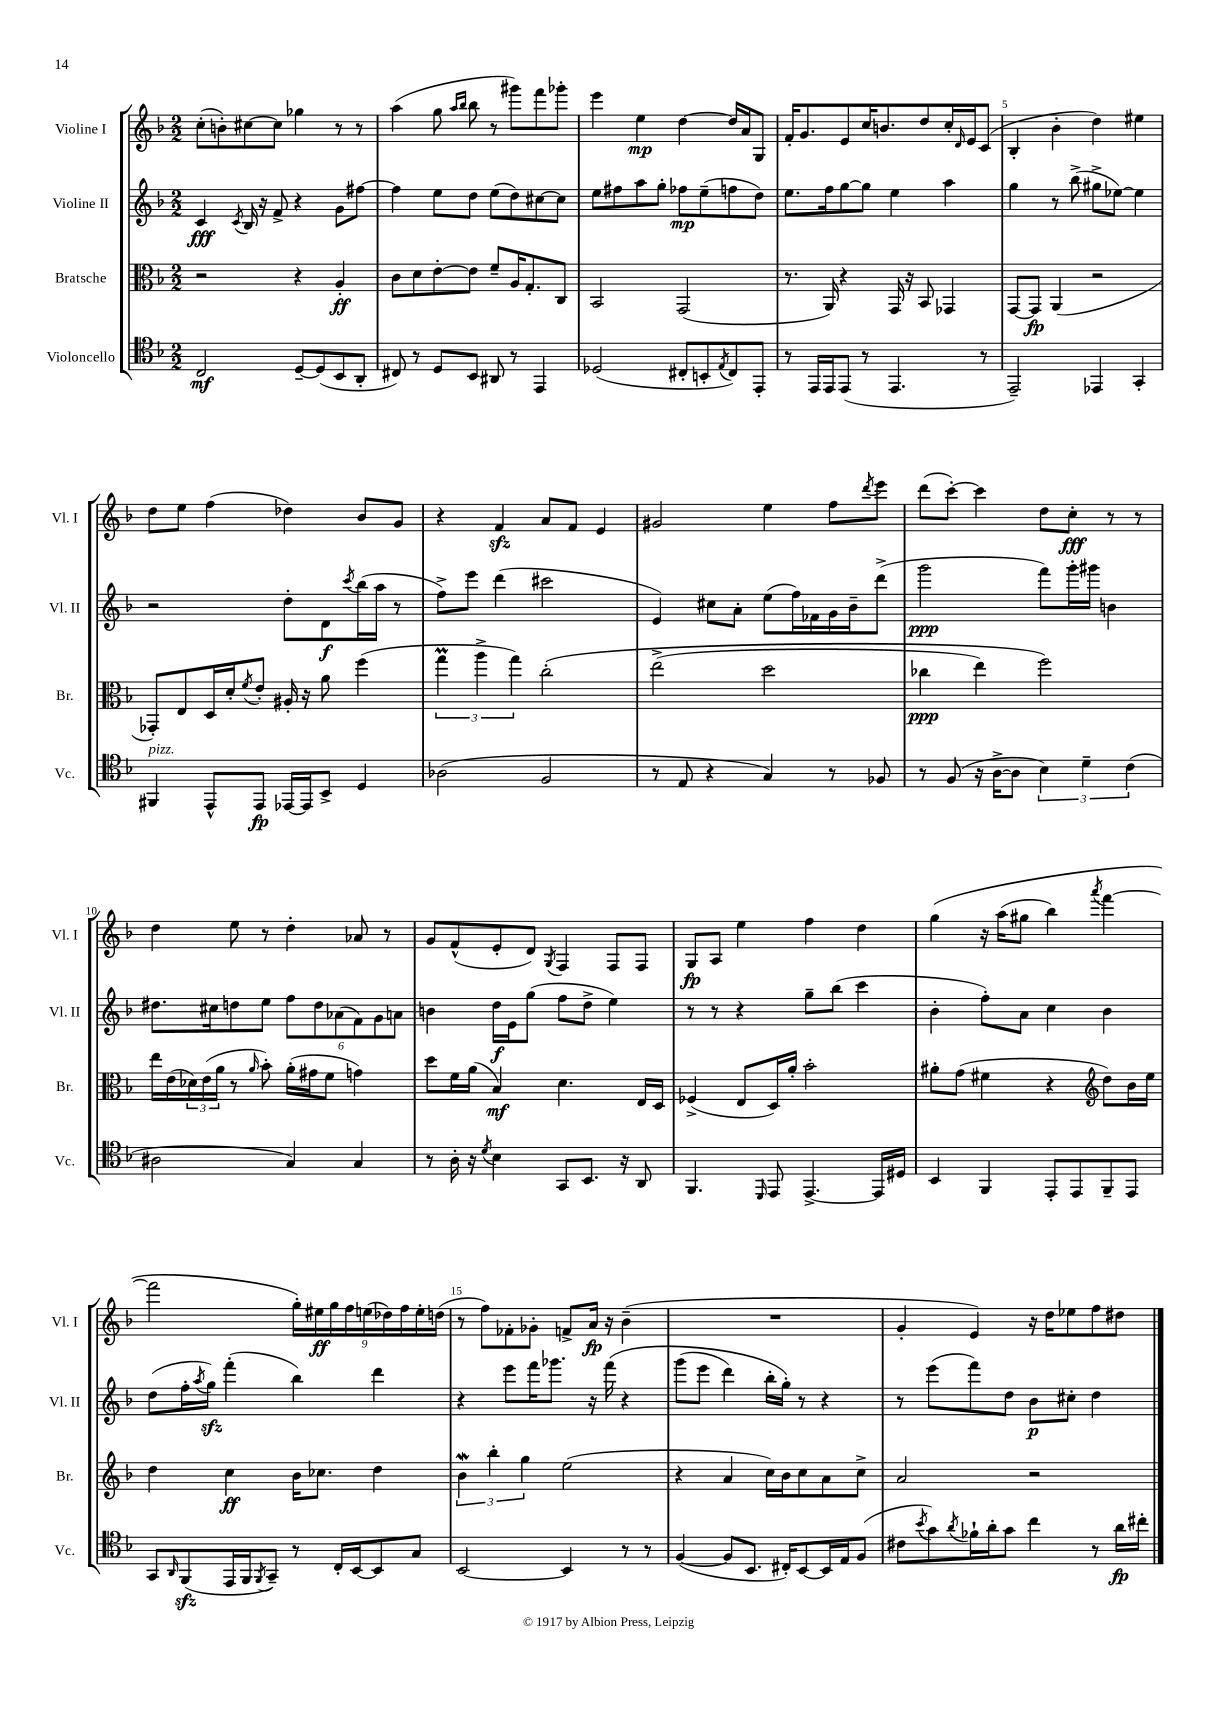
<<
\new StaffGroup <<
\new Staff = "s0" \with { instrumentName = "Violine I" shortInstrumentName = "Vl. I" } {
    \clef treble \key f \major \numericTimeSignature \time 2/2
    c''8-.( b'8-.) cis''8~ cis''8 ges''4 r8 r8 |
    a''4( g''8 \grace { a''16 bes''16 } bes''8 r8 gis'''8) f'''8 ges'''8-. |
    e'''4 e''4\mp d''4~ d''16 a'16 g8 |
    f'16-. g'8. e'8 c''16 b'8. d''8 c''16-. \grace { d'16 } e'16 c'8( |
    bes4-. bes'4-. d''4) eis''4 |
    d''8 e''8 f''4( des''4) bes'8 g'8 |
    r4 f'4\sfz a'8 f'8 e'4 |
    gis'2 e''4 f''8 \acciaccatura { d'''8 } e'''8 |
    d'''8( c'''8~-.) c'''4 d''8 c''8-.\fff r8 r8 |
    d''4 e''8 r8 d''4-. aes'8 r8 |
    g'8 f'8-^( e'8-. d'8) \acciaccatura { g8 } f4 f8 f8 |
    g8\fp a8 e''4 f''4 d''4 |
    g''4\( r16 a''16( gis''8 bes''4) \acciaccatura { a'''8 } f'''4~ |
    f'''2 \tuplet 9/8 { g''16-.\) eis''16\ff g''16 f''16 e''16( des''16) f''16 e''16-. d''16( } |
    r8 f''8) fes'8-. ges'8-. f'8-> a'16\fp r16 bes'4--( |
    R1 |
    g'4-. e'4) r16 d''16 ees''8 f''8 dis''8 \bar "|." |
}
\new Staff = "s1" \with { instrumentName = "Violine II" shortInstrumentName = "Vl. II" } {
    \clef treble \key f \major \numericTimeSignature \time 2/2
    c'4\fff \acciaccatura { c'8 } bes16 r16 f'8-> r4 g'8 fis''8~ |
    fis''4 e''8 d''8 e''8( d''8) cis''8~ cis''8 |
    e''8 fis''8 a''8 g''8-. fes''8\mp e''8--( f''8 d''8) |
    e''8. f''16 g''8~ g''8 e''4 a''4 |
    g''4 r8 bes''8->( gis''8-> ees''8~) ees''4 |
    r2 d''8-. d'8\f \acciaccatura { c'''8 } bes''16( a''16 r8 |
    f''8->) e'''8 d'''4( cis'''2 |
    e'4) cis''8 a'8-. e''8( f''16) fes'16 g'16 bes'16-- d'''8->( |
    g'''2\ppp f'''8) g'''16-. gis'''16 b'4 |
    dis''8. cis''16 d''8 e''8 \tuplet 6/4 { f''8 d''8 aes'8( f'8) g'8 a'8 } |
    b'4 d''16\f e'16 g''8( f''8 d''8-> e''4) |
    r8 r8 r4 g''8-- bes''8( c'''4 |
    bes'4-. f''8-.) a'8 c''4 bes'4 |
    d''8( f''16-. \acciaccatura { a''8 } g''16\sfz) f'''4-.( bes''4) d'''4 |
    r4 e'''8 f'''16 ges'''8. r16 f'''16\( r4 |
    g'''8( e'''8 d'''4) bes''16-. g''16-.\) r8 r4 |
    r8 e'''8( f'''8) d''8 bes'8\p cis''8-. d''4 \bar "|." |
}
\new Staff = "s2" \with { instrumentName = "Bratsche" shortInstrumentName = "Br." } {
    \clef alto \key f \major \numericTimeSignature \time 2/2
    r2 r4 a4-.\ff |
    c'8 d'8 e'8~-. e'8 f'8-- a16 g8.-. c8 |
    bes,2 g,2( |
    r8. a,16) r4 g,16 r16 bes,8 ges,4 |
    g,8~ g,8\fp a,4( r2 |
    ges,8-.) e8 d16 d'16-. \acciaccatura { f'8 } e'8-. ais16-. r16 a'8 f''4( |
    \tuplet 3/2 { g''4\prall a''4-> g''4) } c''2-.\( |
    e''2->( d''2 |
    ces''4\ppp e''4) f''2\) |
    e''16 e'16( \tuplet 3/2 { des'16) e'16( a'16 } r8 \grace { a'16 } bes'8-.) a'16-.( gis'16 f'8 g'4) |
    d''8 f'16 a'16( bes4\mf) d'4. e16 d16 |
    fes4->( e8 d16) a'16-. bes'2-. |
    ais'8-. g'8( fis'4 r4 \clef treble d''8) bes'16 e''16 |
    d''4 c''4\ff bes'16 ces''8. d''4 |
    \tuplet 3/2 { bes'4\mordent bes''4-. g''4 } e''2( |
    r4 a'4 c''16) bes'16 c''8 a'8 c''8-> |
    a'2 r2 \bar "|." |
}
\new Staff = "s3" \with { instrumentName = "Violoncello" shortInstrumentName = "Vc." } {
    \clef tenor \key f \major \numericTimeSignature \time 2/2
    c2\mf d8~-- d8( bes,8 a,8-. |
    cis8) r8 d8 bes,8 ais,8 r8 e,4 |
    des2( cis8-. b,8-. \acciaccatura { e8 } cis8) e,8-. |
    r8 e,16 e,16 e,8( r8 e,4. r8 |
    e,2--) ees,4 g,4-. |
    fis,4^\markup { \italic "pizz." } e,8-^ e,8\fp ees,16~ ees,16 bes,8-> d4 |
    aes2( f2 |
    r8 e8 r4 g4) r8 fes8 |
    r8 f8( r16 a16~-> a8 \tuplet 3/2 { bes4) d'4-- c'4( } |
    ais2 g4) g4 |
    r8 a16-. r16 \acciaccatura { d'8 } bes4 g,8 bes,8. r16 a,8 |
    f,4. \grace { d,16 } e,8 e,4.~-> e,16 dis16 |
    bes,4 f,4 e,8-. e,8 f,8-- e,8 |
    g,8 \grace { a,16 } f,8\sfz( e,16 f,16 \acciaccatura { f,8 } g,8--) r8 c16-. bes,16~ bes,8 g8 |
    bes,2~ bes,4 r8 r8 |
    f4~( f8 bes,8. cis16-.) bes,8~ bes,16 e16 f8( |
    cis'8 \acciaccatura { bes'8 } g'8) \acciaccatura { a'8 } fes'16-! a'16-. g'8 c''4 r8 a'16\fp cis''16-. \bar "|." |
}
>>
>>
\layout { \context { \Score \override BarNumber.break-visibility = ##(#f #t #t) barNumberVisibility = #(every-nth-bar-number-visible 5) } }
